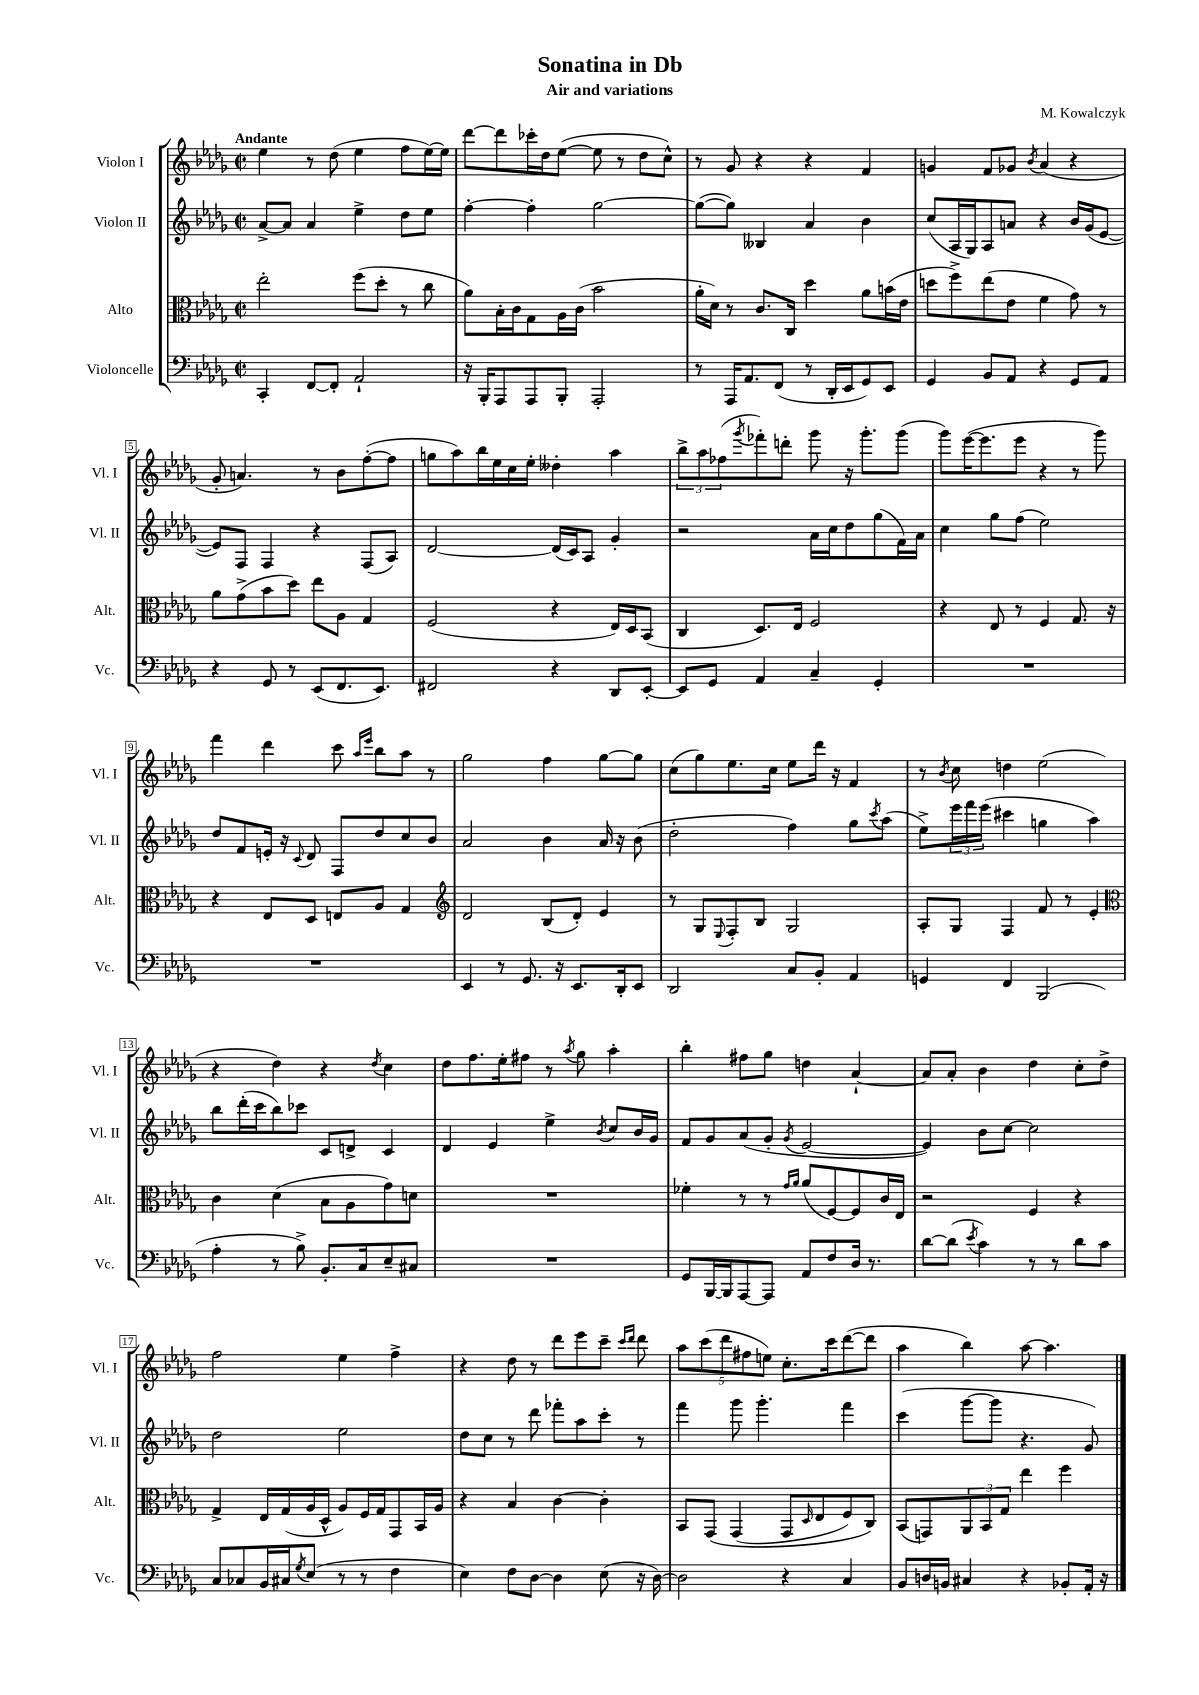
\header { title = "Sonatina in Db" composer = "M. Kowalczyk" subtitle = "Air and variations" }
<<
\new StaffGroup <<
\new Staff = "s0" \with { instrumentName = "Violon I" shortInstrumentName = "Vl. I" } {
    \clef treble \key des \major \defaultTimeSignature \time 2/2 \tempo "Andante"
    ees''4 r8 des''8( ees''4 f''8 ees''16~) ees''16 |
    des'''8~ des'''8 ces'''16-. des''16 ees''8~( ees''8 r8 des''8 c''8-^) |
    r8 ges'8 r4 r4 f'4 |
    g'4 f'8 ges'8 \acciaccatura { bes'8 } aes'4( r4 |
    ges'8-. a'4.) r8 bes'8 f''8~-.( f''8 |
    g''8 aes''8) bes''16 ees''16 c''16 ees''16-. deses''4-. aes''4 |
    \tuplet 3/2 { bes''8-> aes''8 fes''8( } \acciaccatura { ges'''8 } fes'''8-.) d'''8-. ges'''8 r16 ges'''8.-. ges'''8( |
    ges'''8) ees'''16~( ees'''8. ees'''8 r4 r8 ges'''8) |
    f'''4 des'''4 c'''8 \grace { aes''16 ees'''16 } bes''8 aes''8 r8 |
    ges''2 f''4 ges''8~ ges''8 |
    c''8( ges''8) ees''8. c''16 ees''8 des'''16 r16 f'4 |
    r8 \acciaccatura { bes'8 } c''8 d''4 ees''2( |
    r4 des''4) r4 \acciaccatura { des''8 } c''4 |
    des''8 f''8. ees''16-. fis''8 r8 \acciaccatura { aes''8 } ges''8 aes''4-. |
    bes''4-. fis''8 ges''8 d''4 aes'4~-! |
    aes'8 aes'8-. bes'4 des''4 c''8-. des''8-> |
    f''2 ees''4 f''4-> |
    r4 des''8 r8 des'''8 ees'''8 c'''8-- \grace { c'''16 des'''16 } des'''8 |
    \tuplet 5/4 { aes''8 c'''8( des'''8 fis''8 e''8) } c''8.-. c'''16 des'''8~( des'''8 |
    aes''4 bes''4) aes''8~ aes''4. \bar "|." |
}
\new Staff = "s1" \with { instrumentName = "Violon II" shortInstrumentName = "Vl. II" } {
    \clef treble \key des \major \defaultTimeSignature \time 2/2
    aes'8~-> aes'8 aes'4 ees''4-> des''8 ees''8 |
    f''4~-. f''4-. ges''2~ |
    ges''8~( ges''8) beses4 aes'4 bes'4 |
    c''8( aes16 ges16) aes8 a'8 r4 bes'16 ges'16( ees'8~ |
    ees'8) f8 f4 r4 f8( aes8) |
    des'2~ des'16( c'16) aes8 ges'4-. |
    r2 aes'16 c''16 des''8 ges''8( f'16) aes'16 |
    c''4 ges''8 f''8( ees''2) |
    des''8 f'8 e'16-. r16 \appoggiatura { c'8 } des'8 f8 des''8 c''8 bes'8 |
    aes'2 bes'4 aes'16 r16 bes'8( |
    des''2-. f''4) ges''8 \acciaccatura { c'''8 } aes''8( |
    ees''8->) \tuplet 3/2 { ees'''16 f'''16 ees'''16( } cis'''4 g''4 aes''4) |
    bes''8 des'''16-.( c'''16 bes''8) ces'''8 c'8 d'8-> c'4 |
    des'4 ees'4 ees''4-> \acciaccatura { bes'8 } c''8 bes'16 ges'16 |
    f'8 ges'8 aes'8( ges'8-. \acciaccatura { ges'8 } ees'2~ |
    ees'4) bes'8 c''8~ c''2 |
    des''2 ees''2 |
    des''8 c''8 r8 des'''8 fes'''8-. aes''8 c'''8-. r8 |
    f'''4 ges'''8 ges'''4.-. f'''4 |
    c'''4( ges'''8~ ges'''8 r4. ges'8) \bar "|." |
}
\new Staff = "s2" \with { instrumentName = "Alto" shortInstrumentName = "Alt." } {
    \clef alto \key des \major \defaultTimeSignature \time 2/2
    ees''2-. f''8( des''8-. r8 c''8 |
    aes'8) bes16-. c'16 ges8 aes16 c'16( bes'2 |
    aes'16-. des'16) r8 c'8. c16 des''4 aes'8 b'16( ees'16 |
    d''8 f''8->) ees''8( ees'8 f'4 ges'8) r8 |
    aes'8 ges'8->( bes'8 des''8) ees''8 aes8 ges4 |
    f2( r4 ees16) des16 bes,8( |
    c4 des8.) ees16 f2 |
    r4 ees8 r8 f4 ges8. r16 |
    r4 ees8 des8 e8 aes8 ges4 |
    \clef treble des'2 bes8( des'8-.) ees'4 |
    r8 ges8 \appoggiatura { ees8 } f8-. bes8 ges2 |
    aes8-. ges8 f4 f'8 r8 ees'4-. |
    \clef alto c'4 des'4( bes8 aes8 ges'8) d'8 |
    R1 |
    fes'4-. r8 r8 \grace { ges'16 aes'16 } aes'8( f8~) f8 c'16 ees16 |
    r2 f4 r4 |
    ges4-> ees16 ges16( aes16 des16-^ aes8) f16 ges16 ges,8 bes,16 aes16 |
    r4 bes4 c'4~ c'4-. |
    bes,8 ges,8\( ges,4( ges,8 \grace { des16 } ees8 f8) c8\) |
    bes,8( g,8) \tuplet 3/2 { aes,8 bes,8 ges8 } ees''4 f''4 \bar "|." |
}
\new Staff = "s3" \with { instrumentName = "Violoncelle" shortInstrumentName = "Vc." } {
    \clef bass \key des \major \defaultTimeSignature \time 2/2
    c,4-. f,8~ f,8-. aes,2-! |
    r16 bes,,16-. aes,,8 aes,,8 bes,,8-. aes,,2-. |
    r8 aes,,16 aes,8. f,8( r8 des,16-. ees,16 ges,8) ees,8 |
    ges,4 bes,8 aes,8 r4 ges,8 aes,8 |
    r4 ges,8 r8 ees,8( f,8. ees,8.) |
    fis,2 r4 des,8 ees,8~-. |
    ees,8 ges,8 aes,4 c4-- ges,4-. |
    R1 |
    R1 |
    ees,4 r8 ges,8. r16 ees,8. des,16-. ees,8 |
    des,2 c8 bes,8-. aes,4 |
    g,4 f,4 bes,,2( |
    aes4-. r8 bes8->) bes,8.-. c16 ees8-- cis8 |
    R1 |
    ges,8 bes,,16~ bes,,16 aes,,8~ aes,,8 aes,8 f8 des16 r8. |
    des'8~ des'8( \acciaccatura { ees'8 } c'4) r8 r8 des'8 c'8 |
    c8 ces8 bes,16 cis16 \acciaccatura { ges8 } ees8( r8 r8 f4 |
    ees4) f8 des8~ des4 ees8( r16 des16~) |
    des2 r4 c4 |
    bes,8 d16 b,16 cis4 r4 bes,8-. aes,16-. r16 \bar "|." |
}
>>
>>
\layout { \context { \Score \override BarNumber.stencil = #(make-stencil-boxer 0.1 0.3 ly:text-interface::print) } }
